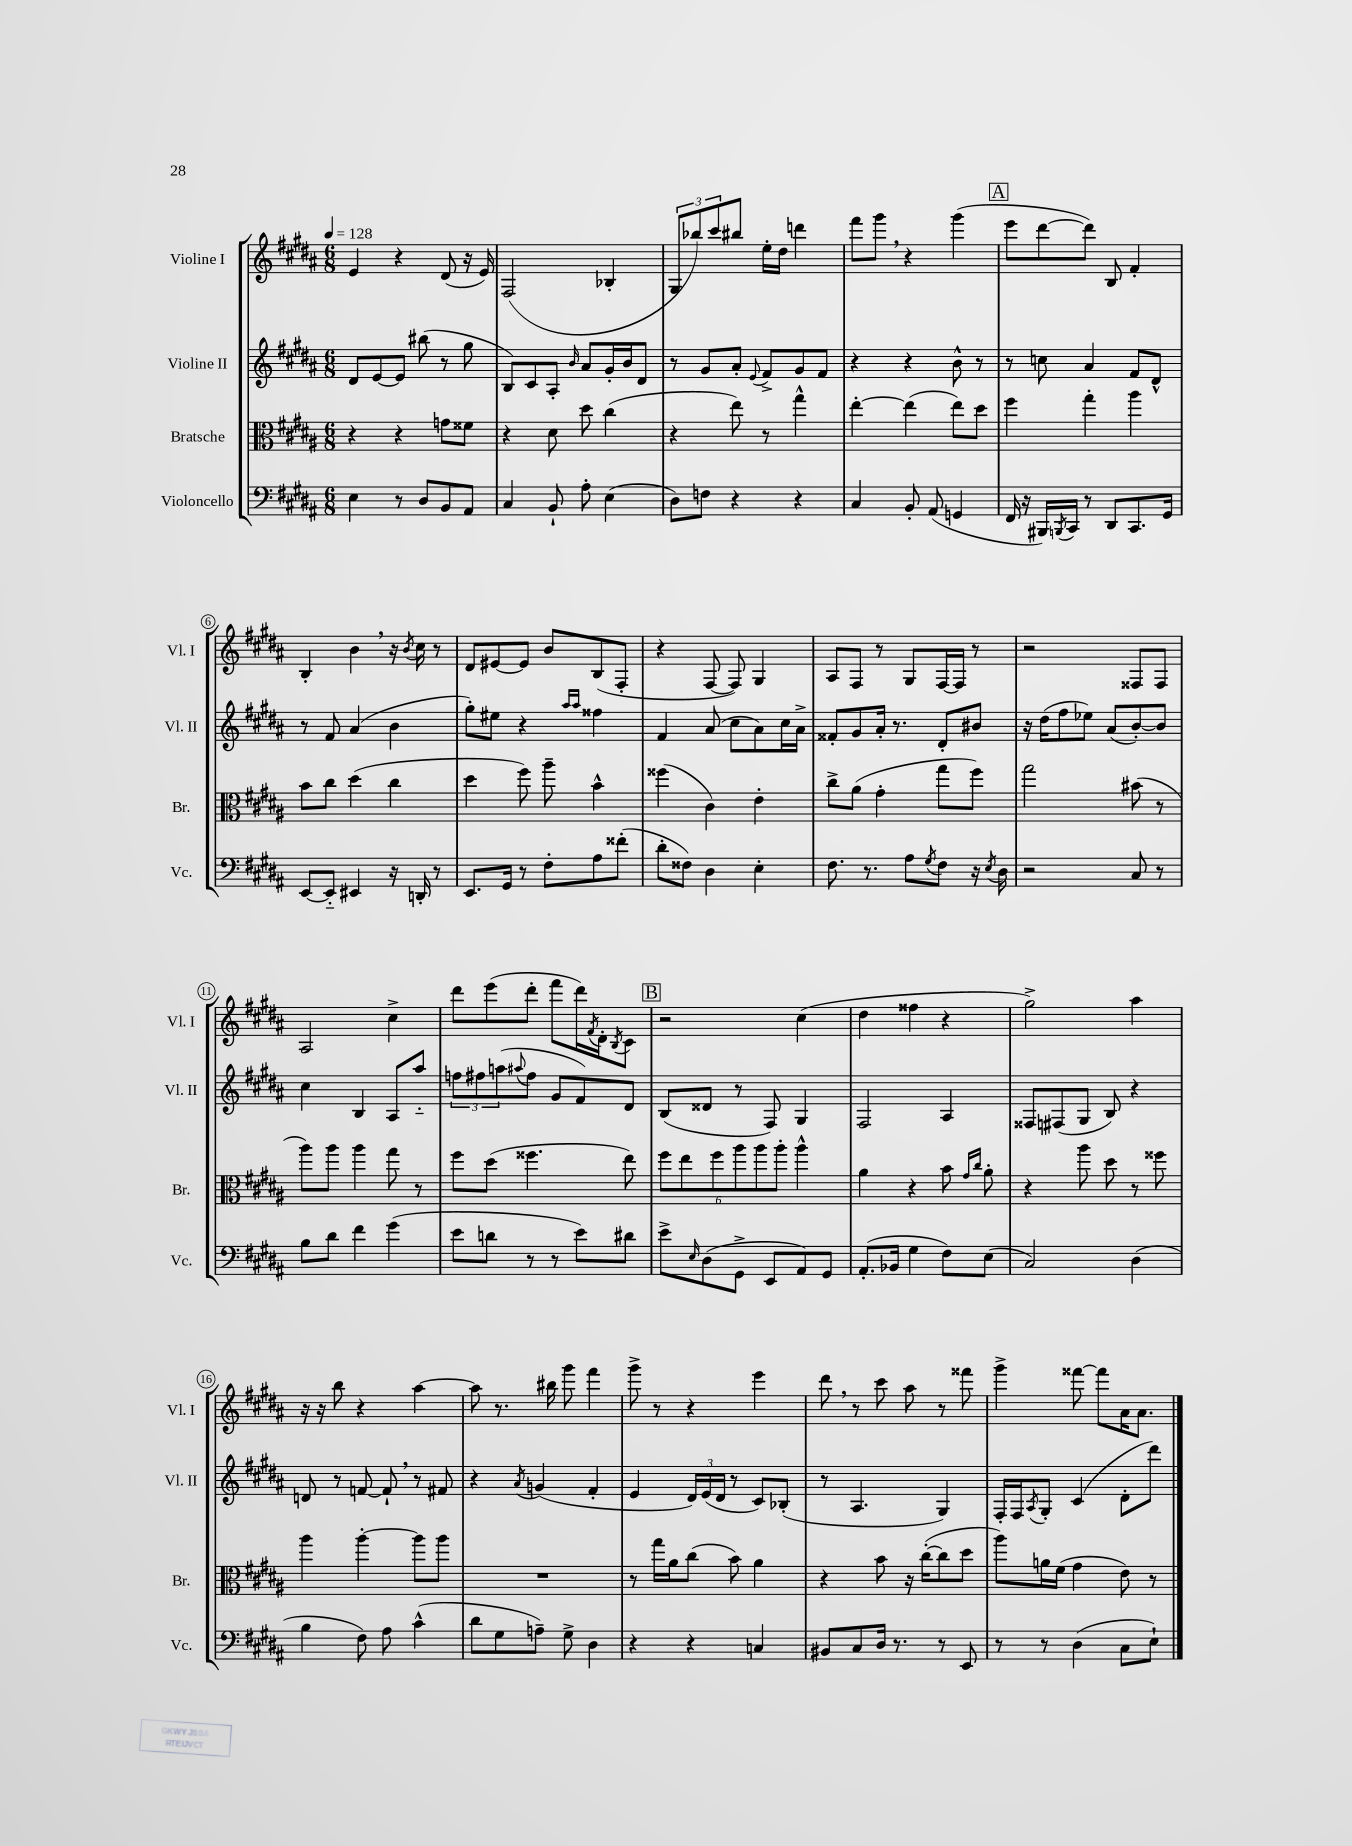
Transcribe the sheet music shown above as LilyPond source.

<<
\new StaffGroup <<
\new Staff = "s0" \with { instrumentName = "Violine I" shortInstrumentName = "Vl. I" } {
    \clef treble \key b \major \numericTimeSignature \time 6/8 \tempo 4 = 128
    e'4 r4 dis'8( r16 e'16) |
    fis2( bes4-. |
    \tuplet 3/2 { gis8 bes''8) cis'''8 } bis''8 e''16-. dis''16 d'''4 |
    fis'''8 gis'''8 \breathe r4 gis'''4( |
    \mark \markup { \box "A" } e'''8 dis'''8~ dis'''8) b8 fis'4-. |
    b4-. b'4 \breathe r16 \acciaccatura { b'8 } cis''16 r8 |
    dis'8 eis'8~ eis'8 b'8 b8( fis8-. |
    r4 fis8~ fis8) gis4 |
    ais8 fis8 r8 gis8 fis16~ fis16 r8 |
    r2 fisis8 fisis8 |
    ais2 cis''4-> |
    dis'''8 e'''8( dis'''8-. fis'''8 dis'''16) \acciaccatura { fis'8 } dis'16-. \acciaccatura { b8 } cis'8 |
    \mark \markup { \box "B" } r2 cis''4( |
    dis''4 fisis''4 r4 |
    gis''2->) ais''4 |
    r16 r16 b''8 r4 ais''4~ |
    ais''8 r8. bis''16 gis'''8 fis'''4 |
    gis'''8-> r8 r4 e'''4 |
    dis'''8 \breathe r8 cis'''8 ais''8 r8 fisis'''8 |
    gis'''4-> fisis'''8~ fisis'''8 ais'16 ais'8. \bar "|." |
}
\new Staff = "s1" \with { instrumentName = "Violine II" shortInstrumentName = "Vl. II" } {
    \clef treble \key b \major \numericTimeSignature \time 6/8
    dis'8 e'8~ e'8 bis''8( r8 gis''8 |
    b8) cis'8 ais8-. \grace { b'16 } ais'8 gis'16-. b'16 dis'8 |
    r8 gis'8 ais'8-. \appoggiatura { e'8 } fis'8-> gis'8 fis'8 |
    r4 r4 b'8-^ r8 |
    \mark \markup { \box "A" } r8 c''8 ais'4 fis'8 dis'8-^ |
    r8 fis'8 ais'4( b'4 |
    gis''8-.) eis''8 r4 \grace { ais''16 ais''16 } fisis''4 |
    fis'4 ais'8( cis''8 ais'8) cis''16 ais'16-> |
    fisis'8-. gis'8 ais'16-. r8. dis'8-. bis'8 |
    r16 dis''16( fis''8 ees''8) ais'8( b'8~-.) b'8 |
    cis''4 b4 ais8 ais''8-_ |
    \tuplet 3/2 { f''8 fis''8 a''8( } \appoggiatura { ais''8 } fis''8 gis'8 fis'8) dis'8 |
    \mark \markup { \box "B" } b8( disis'8 r8 fis8) gis4 |
    fis2 ais4 |
    fisis8 fis8( gis8 b8) r4 |
    d'8 r8 f'8~ f'8-! \breathe r8 fis'8 |
    r4 \acciaccatura { ais'8 } g'4( fis'4-. |
    e'4 \tuplet 3/2 { dis'16) e'16( dis'16 } r8 cis'8) bes8-.( |
    r8 ais4. gis4) |
    fis16-. fis16 \acciaccatura { ais8 } gis8-. cis'4( dis'8-. dis'''8) \bar "|." |
}
\new Staff = "s2" \with { instrumentName = "Bratsche" shortInstrumentName = "Br." } {
    \clef alto \key b \major \numericTimeSignature \time 6/8
    r4 r4 g'8 fisis'8 |
    r4 dis'8 dis''8 cis''4( |
    r4 e''8) r8 gis''4-^ |
    e''4~-. e''4( e''8) dis''8 |
    \mark \markup { \box "A" } fis''4 gis''4-. ais''4 |
    b'8 cis''8 dis''4( cis''4 |
    dis''4 fis''8) ais''8-- b'4-^ |
    fisis''4( cis'4) e'4-. |
    cis''8-> ais'8( gis'4-. gis''8 fis''8) |
    gis''2 bis'8( r8 |
    ais''8) ais''8 ais''4 gis''8 r8 |
    fis''8 dis''8( fisis''4. e''8) |
    \mark \markup { \box "B" } \tuplet 6/4 { fis''8 e''8 fis''8 ais''8 ais''8 ais''8-. } ais''4-^ |
    ais'4 r4 b'8 \grace { gis'16 cis''16 } ais'8-. |
    r4 ais''8 dis''8 r8 fisis''8 |
    ais''4 ais''4~-. ais''8 ais''8 |
    R2. |
    r8 gis''16 ais'16 cis''8( b'8) ais'4 |
    r4 b'8 r16 cis''16~-.( cis''8 dis''8 |
    ais''8) a'16 fis'16( gis'4 e'8) r8 \bar "|." |
}
\new Staff = "s3" \with { instrumentName = "Violoncello" shortInstrumentName = "Vc." } {
    \clef bass \key b \major \numericTimeSignature \time 6/8
    e4 r8 dis8 b,8 ais,8 |
    cis4 b,8-! ais8-. e4( |
    dis8) f8 r4 r4 |
    cis4 b,8-. ais,8( g,4 |
    \mark \markup { \box "A" } fis,16 r16 bis,,16) \acciaccatura { b,,8 } cis,16 r8 dis,8 cis,8. gis,16 |
    e,8~ e,8-_ eis,4 r16 d,16-. r8 |
    e,8. gis,16 r8 fis8-. ais8 fisis'8-.( |
    dis'8-. fisis8) dis4 e4-. |
    fis8. r8. ais8 \acciaccatura { gis8 } fis8 r16 \acciaccatura { e8 } dis16 |
    r2 cis8 r8 |
    b8 dis'8 fis'4 gis'4( |
    e'8 d'8 r8 r8 e'8) dis'8 |
    \mark \markup { \box "B" } e'8-> \grace { e16 } dis8( gis,8-> e,8 ais,8) gis,8 |
    ais,8.-.( bes,16 gis4 fis8) e8( |
    cis2) dis4( |
    b4 fis8) ais8 cis'4-^( |
    dis'8 gis8 a8--) gis8-> dis4 |
    r4 r4 c4 |
    bis,8 cis8 dis16 r8. r8 e,8 |
    r8 r8 dis4( cis8 e8-!) \bar "|." |
}
>>
>>
\layout { \context { \Score \override BarNumber.stencil = #(make-stencil-circler 0.1 0.3 ly:text-interface::print) } }
